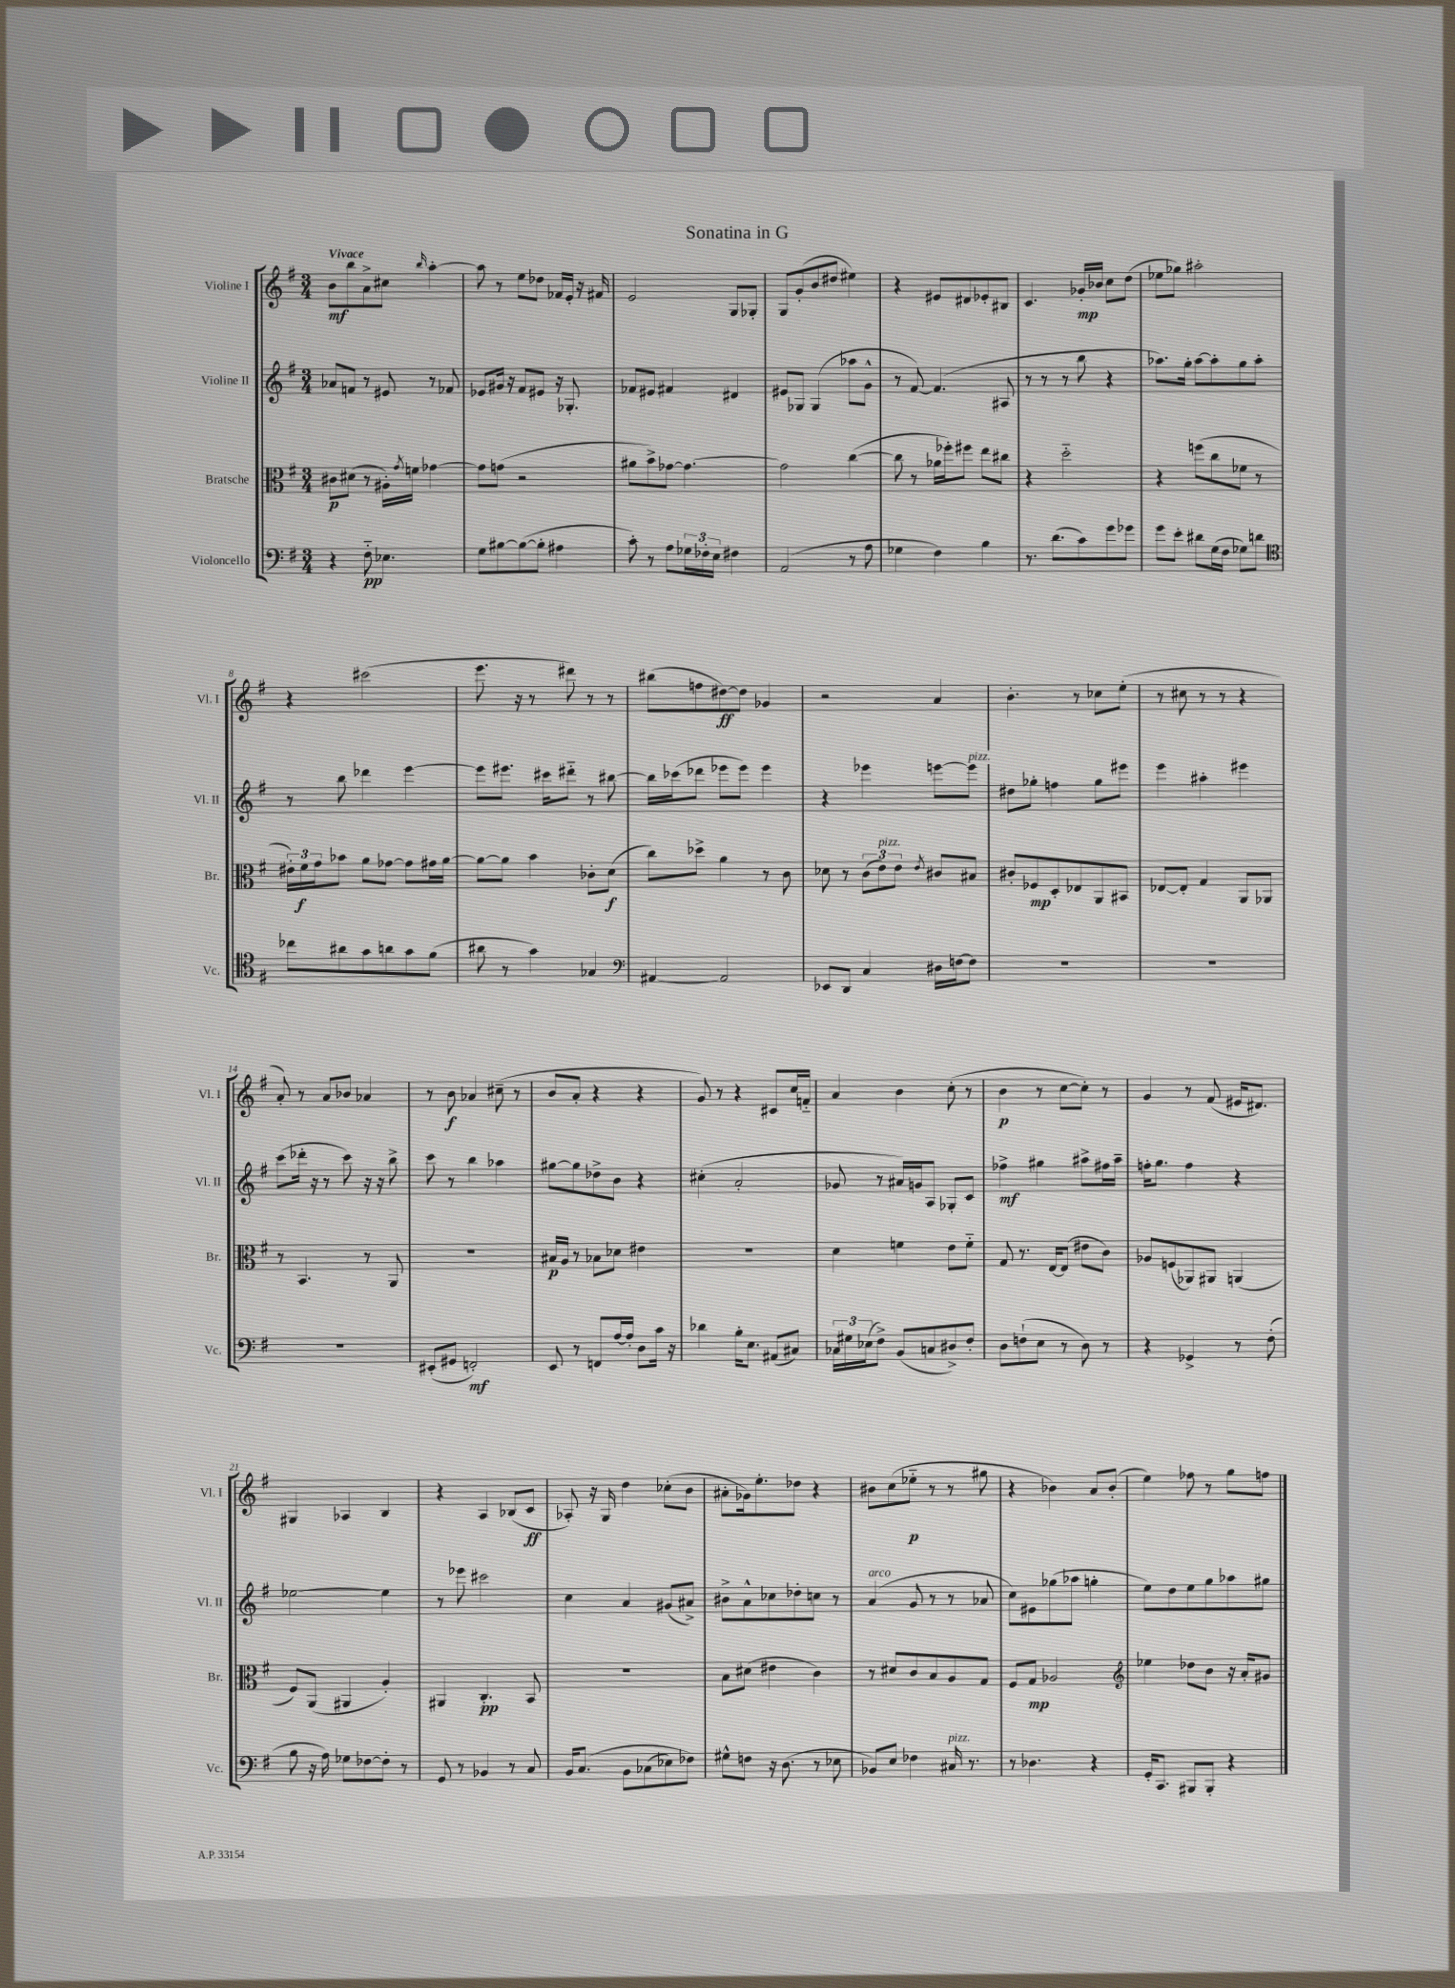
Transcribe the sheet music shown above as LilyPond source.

\header { title = "Sonatina in G" }
<<
\new StaffGroup <<
\new Staff = "s0" \with { instrumentName = "Violine I" shortInstrumentName = "Vl. I" } {
    \clef treble \key g \major \numericTimeSignature \time 3/4 \tempo "Vivace"
    b'8\mf b''8 a'8-> cis''8 \grace { b''16 } a''4~-. |
    a''8 r8 e''8 des''8 fes'16 e'16-. r16 fis'16 |
    e'2 g8 ges8-. |
    g8 g'8-.( b'8 dis''8 eis''4) |
    r4 eis'8 dis'8 ees'8-. bis8 |
    c'4. ges'16-.\mp bes'16 c''8 d''8( |
    ees''8 ges''8) ais''2-. |
    r4 cis'''2( |
    e'''8. r16 r8 dis'''8) r8 r8 |
    bis''8( f''8 dis''8~\ff) dis''8 ges'4 |
    r2 a'4 |
    b'4.-. r8 ces''8 e''8-.( |
    r8 cis''8 r8 r8 r4 |
    a'8-.) r8 a'8 bes'8 aes'4 |
    r8 b'8\f aes'4 cis''8--( r8 |
    b'8 a'8-. r4 r4 |
    g'8) r8 r4 cis'8 c''16 f'16-_ |
    a'4 b'4 c''8-.( r8 |
    b'4\p r8 c''8~ c''8-.) r8 |
    g'4 r8 fis'8( eis'16 dis'8.) |
    gis4 aes4 b4 |
    r4 a4 bes8( c'8\ff |
    aes8-.) r16 g16 d''4 ces''8-.( b'8 |
    ais'8-. ges'16) e''8.-. des''8 r4 |
    bis'8 c''8( ees''8-_\p r8 r8 gis''8 |
    r4 bes'4) a'8 bes'8-.( |
    e''4) fes''8 r8 g''8 f''8 \bar "|." |
}
\new Staff = "s1" \with { instrumentName = "Violine II" shortInstrumentName = "Vl. II" } {
    \clef treble \key g \major \numericTimeSignature \time 3/4
    aes'8 f'8 r8 eis'8 r8 fes'8 |
    ees'8 gis'16 r16 fis'8 eis'8 r16 ges8.-. |
    fes'8 eis'8 fis'4 dis'4 |
    eis'8 ges8 ges4( aes''8 g'8-^ |
    r8 fis'8~) fis'4.( ais8 |
    r8 r8 r8 b''8 r4 |
    aes''8.) g''16-. aes''8~ aes''8-. g''8 aes''8-. |
    r8 b''8 des'''4 e'''4~ |
    e'''8 eis'''8. cis'''16 dis'''8-_ r8 bis''8~ |
    bis''16 ces'''16( des'''8 ees'''8 ees'''8) ees'''4 |
    r4 ees'''4 e'''8~ e'''8^\markup { \italic "pizz." } |
    dis''8 ges''8-. f''4 ges''8 eis'''8 |
    e'''4 ais''4-. eis'''4 |
    c'''8( des'''16-. r16 r8 c'''8) r16 r16 b''8-> |
    c'''8 r8 b''4 aes''4 |
    gis''8~ gis''8 des''8-> b'8 r4 |
    cis''4-.( a'2-. |
    ges'8 r8 ais'16) g'16 a8 ges8-. c'8 |
    fes''4->\mf gis''4 ais''8-> fis''16 ais''16-- |
    f''16-. g''8. f''4 r4 |
    ees''2~ ees''4 |
    r8 ees'''8 cis'''2 |
    c''4 a'4 gis'8( ais'8->) |
    bis'8-> a'8-^ ces''8 des''8-. c''8 r8 |
    a'4^\markup { \italic "arco" }( g'8 r8 r8 aes'8 |
    c''8) eis'8 ges''8( aes''8 g''4-. |
    e''8) d''8 e''8 g''8 aes''8 gis''8 \bar "|." |
}
\new Staff = "s2" \with { instrumentName = "Bratsche" shortInstrumentName = "Br." } {
    \clef alto \key g \major \numericTimeSignature \time 3/4
    cis'8\p dis'8( r8 ais16-.) \acciaccatura { g'8 } f'16 ges'4~ |
    ges'8 g'8( r2 |
    ais'8 b'8->) ges'8~ ges'4.~ |
    ges'2 c''4~( |
    c''8 r8 aes'16 fes''16-.) fis''8 e''8 cis''8 |
    r4 d''2-_ |
    r4 f''8( c''8 fes'8 r8 |
    \tuplet 3/2 { eis'16-.) fis'16\f g'16 } bes'8 a'8 ges'8~ ges'8 gis'16 a'16~ |
    a'8~ a'8 b'4 ces'8-. d'8\f( |
    c''8) des''8-> a'4 r8 c'8 |
    des'8 r8 \tuplet 3/2 { c'8( e'8^\markup { \italic "pizz." }) e'8 } \acciaccatura { e'8 } cis'8 bis8 |
    cis'8-. fes8\mp d8-. ees8 a,8 bis,8 |
    ees8~ ees8-. g4 a,8 aes,8 |
    r8 b,4. r8 a,8 |
    R2. |
    bis16\p a16 r8 bes8 des'8 eis'4 |
    R2. |
    d'4 f'4 e'8 f'8-_ |
    g8 r8. e16~ e8( eis'8 c'8) |
    aes8 f8( aes,8) ais,8 a,4( |
    fis8) a,8( ais,4 a4-.) |
    ais,4 c4.-.\pp b,8 |
    R2. |
    b8 dis'8( eis'4 c'4) |
    r8 dis'8 c'8 b8 a8 g8 |
    fis8 g8\mp aes2 |
    \clef treble ees''4 des''8 b'8 r16 a'16-. gis'8 \bar "|." |
}
\new Staff = "s3" \with { instrumentName = "Violoncello" shortInstrumentName = "Vc." } {
    \clef bass \key g \major \numericTimeSignature \time 3/4
    r4 fis8-_\pp ees4. |
    g8 bis8~ bis8~( bis8-. ais4 |
    c'8-.) r8 a8 \tuplet 3/2 { ges16 fes16-. e16 } fis4 |
    a,2( r8 a8 |
    ges4 fis4) b4 |
    r8. d'8.( c'8) g'8 ges'8 |
    g'8 e'8-. dis'8 g16( fis16 ges8) d'8 |
    \clef tenor ces''8 ais'8 g'8 a'8 g'8 fis'8( |
    ais'8 r8 g'4) ges4 |
    \clef bass ais,4~ ais,2 |
    ees,8 d,8 c4 dis16 f16~ f8 |
    R2. |
    R2. |
    R2. |
    eis,8-.( gis,8 f,2-.\mf) |
    e,8 r8 f,8 a16~ a16-. d8 c'16 r16 |
    des'4 b16-. e8. ais,8( cis8) |
    \tuplet 3/2 { ces16 gis16 ees16( } fis8->) b,8( c8 dis8->) fis8-. |
    d8 f8-!( e8 r8 d8) r8 |
    r4 ges,4-> r8 fis8-.( |
    b8 r16 a16) ges8 fes8~ fes8-. r8 |
    g,8 r8 bes,4 r8 c8 |
    b,16 c8.\( b,8 ces8( ees8) fes8\) |
    gis8-^ f8 r16 d8.( r8 ees8 |
    bes,8) e8 fes4 cis16^\markup { \italic "pizz." } r8. |
    r8 des4. r4 |
    g,16-. c,8. bis,,8 bis,,8-. r4 \bar "|." |
}
>>
>>
